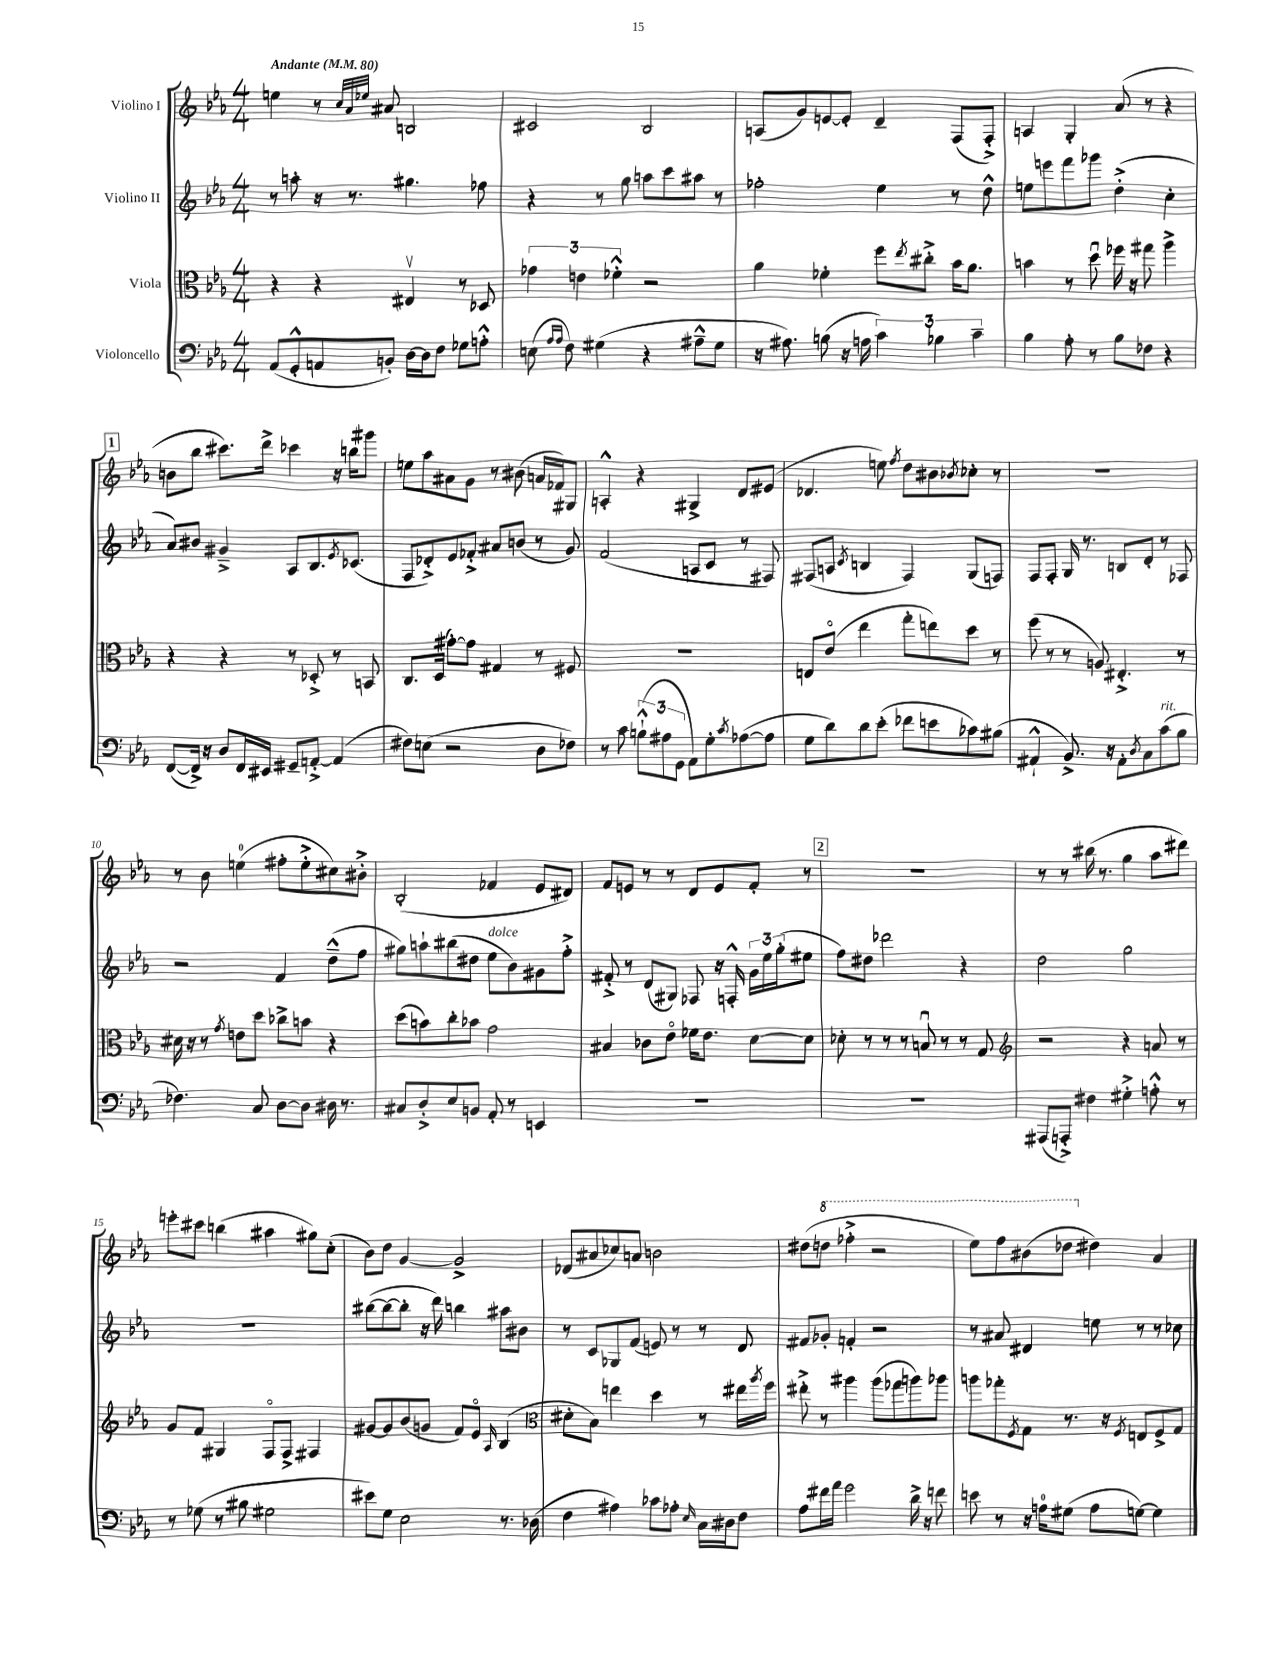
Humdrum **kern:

**kern	**kern	**kern	**kern
*staff4	*staff3	*staff2	*staff1
*clefF4	*clefC3	*clefG2	*clefG2
*k[b-e-a-]	*k[b-e-a-]	*k[b-e-a-]	*k[b-e-a-]
*M4/4	*M4/4	*M4/4	*M4/4
*MM80	*MM80	*MM80	*MM80
(8AA-	4r	8r	4ee
8GG'^^	.	8aa'	.
8AA	4r	16r	8r
.	.	8.r	.
.	.	.	32qqcc
.	.	.	32qqa-
.	.	.	32qqee-
8BB')	.	.	8a#
[16D	4E#v	4.gg#	2B
16D]	.	.	.
8F	.	.	.
8G-	8r	.	.
8A'^^	8D-	8ff-	.
=	=	=	=
(8E	6g-	4r	2c#
16qqA-	.	.	.
16qqA-	.	.	.
8F)	.	.	.
.	6e	.	.
(4G#	.	8r	.
.	6f-'^^	.	.
.	.	8gg	.
4r	2r	8aa	2B-
.	.	8ccc	.
8A#~^^	.	8aa#	.
8G#	.	8r	.
=	=	=	=
16r	4a-	2ff-'	(8A
8.A#)	.	.	.
.	.	.	8g)
(8B	4f-'	.	[8e
16r	.	.	8e']
16A	.	.	.
6c)	8ff	4ee-	4d~
.	8qee-	.	.
.	8cc#'^	.	.
6B-	.	.	.
.	16b-	8r	(8F
.	8.a-	.	.
6c~	.	.	.
.	.	8dd^^	8F'^)
=	=	=	=
4B-	4b	8ee	4A
.	.	8eee	.
8A-'	8r	8fff	4G'
8r	8ddu	8ggg-	.
8B-	16ff-	(4dd'^	(8a-
.	16r	.	.
8F-	8gg#	.	8r
4r	4aa-^	4cc'	4r
=	=	=	=
([8FF	4r	8a-)	8b
16FF^])	.	8b#	8bb-
16r	.	.	.
8D	4r	4g#~^	8.ccc#)
16FF	.	.	.
16EE#	.	.	16ddd^
8GG#~	8r	8A-	4ccc-
[8AA'^	8D-'^	8.B-	.
(4AA]	8r	.	16r
.	.	8qe-	.
.	.	(8.c-	16bb
.	8BB	.	8ggg#
=	=	=	=
8F#)	8.C	8F	8ee
(8E	.	8d-'^)	8aa-
.	(16D	.	.
2r	[8g#')	8e-	8a#
.	8g#]	8f-'^	8g
.	4G#	8a#	8r
.	.	(8b	(8b#
8D	8r	8r	16a
.	.	.	16f-)
8F-)	8F#	8g)	8G#
=	=	=	=
8r	1r	(2f	4A'^^
8c	.	.	.
(12B`^^	.	.	4r
12A#	.	.	.
12GG	.	.	.
8AA-)	.	8A	4G#^
8G'	.	8c	.
8qc	.	.	.
([8A-	.	8r	8d
8A-]	.	8F#)	(8e#
=	=	=	=
8G	8E	(8F#	4.d-
8d)	(8e-o	8A	.
.	.	8qc	.
8d	4ee-	4B	.
(8e-'	.	.	8ee)
.	.	.	8qff
8f-	8gg'	4F#)	8dd
8e	8ee)	.	8b#
.	.	.	8qb-
8c-)	8dd	(8G	8cc-'
(8B#	8r	8F)	8r
=	=	=	=
4AA#`^^	(8ff	8F	1r
.	8r	8F'	.
8.BB-^)	8r	16G	.
.	.	8.r	.
.	8A)	.	.
16r	.	.	.
8AA#'	4.E#'^	8B	.
8qD	.	.	.
8C	.	8d'	.
(8c	.	8r	.
8B-	8r	8F-	.
=	=	=	=
4.F-)	16d#	2r	8r
.	16r	.	.
.	8r	.	8b-
.	8qg	.	.
.	8e	.	(4ee
8C	8dd	.	.
[8D	8cc-^	4f	8ff#'
8D]	8b	.	8ee'^
16D#	4r	(8dd~^^	8cc#)
8.r	.	.	.
.	.	8ff	8b#'^
=	=	=	=
8C#	(8dd	8gg#)	(2B-'
8D'^	8b)	8aa`	.
8E-	8cc'	(8bb#	.
8BB	8b-	8dd#	.
8AA-'	2g	8ee-	4f-
8r	.	8b-)	.
4EE	.	8g#	8e-
.	.	8ff'^	8d#)
=	=	=	=
1r	4B#	8f#'^	8f
.	.	8r	8e
.	8c-	(8d	8r
.	8e-o	8G#)	8r
.	16f-	8F-	8d
.	8.e-	.	.
.	.	16r	8e
.	.	16F'^^	.
.	[8d	24g	8f'
.	.	24ee-	.
.	.	(24gg'	.
.	8d]	8ee#	8r
=	=	=	=
1r	8d-'	8ff)	1r
.	8r	8dd#	.
.	8r	2ddd-	.
.	8r	.	.
.	8Bu	.	.
.	8r	.	.
.	8r	4r	.
.	8G	.	.
=	=	=	=
*	*clefG2	*	*
(8AAA#	2r	2dd	8r
8AAA'^)	.	.	8r
4F#	.	.	(16bb#
.	.	.	8.r
4G#'^	4r	2gg	4gg
8A'^^	8a	.	8aa-
8r	8r	.	8ddd#)
=	=	=	=
8r	8g	1r	8eee'
(8G-	8f	.	8ccc#
8r	4G#	.	(4bb
8B#	.	.	.
2G#	8Fo	.	4aa#
.	8F^	.	.
.	4F#	.	8gg#)
.	.	.	(8cc'
=	=	=	=
8e#)	[8g#	([8bb#	8b-)
8G	8g#]	8bb#_	8dd
2E-	(8b-	8bb#']	[4g
.	8g	16r	.
.	.	16ddd)	.
.	8f)	4bb	2g^]
.	8e-o	.	.
.	16qqA-	.	.
8.r	(4B-	8aa#	.
.	.	8b#	.
(16D-	.	.	.
=	=	=	=
*	*clefC3	*	*
4F	8d#'	8r	(8d-
.	8B-)	8c	8a#
4A#)	4ee	8G-	8cc-)
.	.	(8f	8a
8c-	4dd	8e)	2b
8A-'	.	8r	.
16qqE-	.	.	.
16C	8r	8r	.
16D#	.	.	.
8F	16ee#	8d	.
.	8qaa-	.	.
.	16ff	.	.
=	=	=	=
8A-	8ee#'^	8f#	(8dd#
16f#	8r	8g-'	8ddd
16a-	.	.	.
2g	4aa#	4f'	4fff-'^
.	(8aa#	2r	2r
.	8gg-	.	.
16d^	8aa)	.	.
16r	.	.	.
8f	8aa-	.	.
=	=	=	=
8e	8aa	8r	8eee-)
8r	8gg-'	8a#	8fff
.	8qF	.	.
16r	8G	4d#	(8bb#
16A	.	.	.
(8G#	8.r	.	8ddd-
8A	.	8ee	4dd#)
.	16r	.	.
.	8qF	.	.
[8G)	8E	8r	.
4G]	8F^	8r	4a-
.	8G	8cc-	.
==	==	==	==
*-	*-	*-	*-
